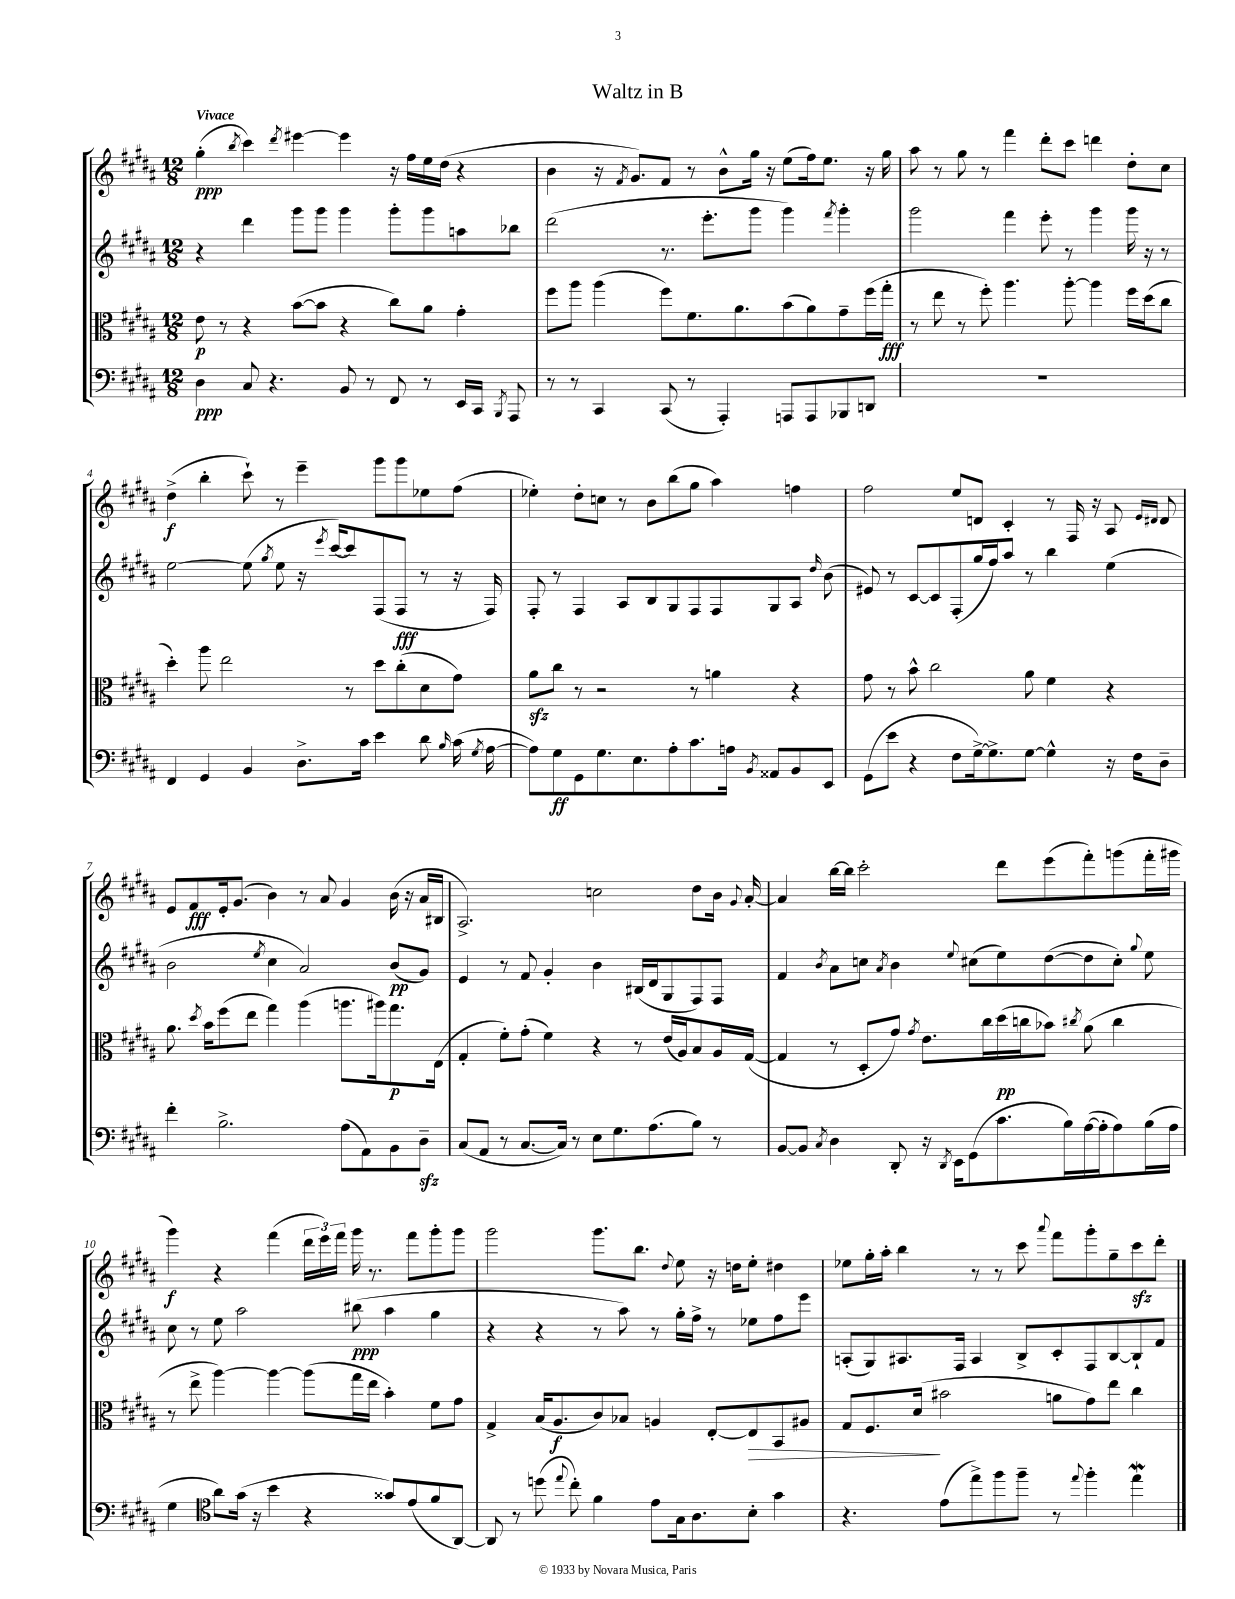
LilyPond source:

\header { title = "Waltz in B" }
<<
\new StaffGroup <<
\new Staff = "s0" {
    \clef treble \key b \major \numericTimeSignature \time 12/8 \tempo "Vivace"
    \autoBeamOff gis''4-.\ppp( \acciaccatura { b''8 } cis'''4) \acciaccatura { dis'''8 } eis'''4~ eis'''4 r16 fis''16[ e''16 dis''16]( r4 |
    b'4 r16 \acciaccatura { fis'8 } gis'8.[) fis'8] r8 b'8[-^ gis''16] r16 e''8[( fis''16) e''8.] r16 gis''16 |
    ais''8 r8 gis''8 r8 fis'''4 dis'''8[-. cis'''8] d'''4 dis''8[-. cis''8] |
    dis''4->\f( b''4-. cis'''8-!) r8 e'''4-- gis'''8[ gis'''8 ees''8 fis''8]( |
    ees''4-.) dis''8[-. c''8] r8 b'8[ b''8( gis''8] ais''4) f''4 |
    fis''2 e''8[ d'8] cis'4-. r8 fis16 r16 ais8 \grace { e'16[ dis'16] } dis'8 |
    e'8[ fis'8\fff e'16-. gis'8.]( b'4) r8 ais'8 gis'4 b'16( r16 ais'16[ bis16] |
    ais2.->) c''2 dis''8[ b'16] \appoggiatura { gis'8 } ais'16~-. |
    ais'4 b''16[~ b''16] cis'''2-. dis'''8[ e'''8( fis'''8-.) g'''8( fis'''16-. gis'''16] |
    gis'''4\f) r4 fis'''4( \tuplet 3/2 { dis'''16[ e'''16) fis'''16] } gis'''16 r8. fis'''8[ gis'''8-. gis'''8] |
    gis'''2 gis'''8.[ b''8.] \appoggiatura { dis''8 } e''8 r16 d''16[ e''8]-. dis''4 |
    ees''8[ gis''16-. ais''16]-. b''4 r8 r8 cis'''8 \appoggiatura { ais'''8 } fis'''8[ gis'''8-. gis''8-- cis'''8\sfz dis'''8]-. \bar "|." |
}
\new Staff = "s1" {
    \clef treble \key b \major \numericTimeSignature \time 12/8
    \autoBeamOff r4 dis'''4 gis'''8[ gis'''8] gis'''4 gis'''8[-. gis'''8 a''8 bes''8] |
    dis'''2( r8. e'''8.[-. gis'''8] gis'''4) \acciaccatura { fis'''8 } gis'''4-. |
    gis'''2 fis'''4 e'''8-. r8 gis'''4 gis'''16 r16 r8 |
    e''2~ e''8( \acciaccatura { gis''8 } e''8 r16 \acciaccatura { e'''8 } cis'''16[~) cis'''8 fis8( fis8]\fff r8 r16 fis16) |
    fis8-. r8 fis4 ais8[ b8 gis8 fis8 fis8 gis8 ais8] \grace { dis''16 } b'8( |
    eis'8) r8 cis'8[~ cis'8 fis8-.( gis''16 fis''16) ais''8] r8 b''4 e''4( |
    b'2 \acciaccatura { e''8 } cis''4 ais'2) b'8[\pp( gis'8]) |
    e'4 r8 fis'8 gis'4-. b'4 bis16[( dis'16 gis8 fis8) fis8] |
    fis'4 \acciaccatura { b'8 } ais'8[ c''8] \acciaccatura { ais'8 } b'4 \appoggiatura { e''8 } cis''8[( e''8) dis''8~( dis''8 cis''8]-.) \appoggiatura { gis''8 } e''8 |
    cis''8 r8 e''8 ais''2 bis''8\ppp( ais''4 gis''4 |
    r4 r4 r8 ais''8) r8 gis''16[-. fis''16]-> r8 ees''8[ fis''8 e'''8] |
    a8[-.( gis8) ais8. fis16] ais4 b8[-> cis'8-. fis8 b8~ b8-! fis'8] \bar "|." |
}
\new Staff = "s2" {
    \clef alto \key b \major \numericTimeSignature \time 12/8
    \autoBeamOff e'8\p r8 r4 b'8[~( b'8] r4 cis''8[) ais'8] gis'4-. |
    fis''8[ ais''8] ais''4( fis''8[) fis'8. ais'8. b'8( ais'8) gis'8-- fis''16( gis''16]-.\fff |
    r8 e''8 r8 fis''8-.) ais''4. ais''8~-. ais''4 fis''16[ dis''16( cis''8] |
    dis''4-.) ais''8 e''2 r8 dis''8[ cis''8-.( dis'8 gis'8]) |
    ais'8[\sfz cis''8] r8 r2 r8 a'4 r4 |
    gis'8 r8 b'8-^ cis''2 ais'8 fis'4 r4 |
    ais'8. \acciaccatura { dis''8 } b'16[ fis''8( e''8] gis''4) ais''4( a''8.[ ais''16) gis''8.\p e16]( |
    gis4-. fis'8[-.) gis'8]-.( fis'4) r4 r8 e'16[( ais16) b8 ais16 gis16]~( |
    gis4 r8 dis8[-. gis'8]) \acciaccatura { gis'8 } e'8.[ cis''16 dis''16\pp( c''16 bes'8]) \acciaccatura { cis''8 } ais'8( cis''4 |
    r8 e''8-> ais''4~) ais''4~ ais''8[( gis''16 e''16] b'4-.) fis'8[ gis'8] |
    gis4-> b16[( ais8.\f cis'8) bes8] a4 e8[~-. e8\> b,8 ais8] |
    gis8[ fis8. dis'16]\!( bis'2 a'8[ gis'8) e''8] cis''4 \bar "|." |
}
\new Staff = "s3" {
    \clef bass \key b \major \numericTimeSignature \time 12/8
    \autoBeamOff dis4\ppp cis8 r4. b,8 r8 fis,8 r8 e,16[ cis,16] \acciaccatura { b,,8 } ais,,8 |
    r8 r8 cis,4 cis,8( r8 ais,,4-.) a,,8[ a,,8 bes,,8 d,8] |
    R1. |
    fis,4 gis,4 b,4 dis8.[-> cis'16] e'4 dis'8 \grace { b16 } cis'16( \acciaccatura { gis8 } ais16~ |
    ais8[) gis8\ff gis,8 gis8. e8. ais8-. cis'8. a16] \acciaccatura { b,8 } aisis,8[ b,8 e,8] |
    gis,8[( e'8] r4 fis8[ gis16~->) gis8.-> gis8]~ gis4-^ r16 fis16[ dis8]-- |
    fis'4-. b2.-> ais8[( ais,8) b,8 dis8]--\sfz |
    cis8[( ais,8] r8 cis8.[~ cis16]) r8 e8[ gis8. ais8.( b8]) r8 |
    b,8[~ b,8] \acciaccatura { cis8 } dis4 dis,8-. r16 \acciaccatura { dis,8 } e,16[ gis,8( cis'8. b16) ais16~( ais16-. ais8) b16( ais16] |
    gis4 \clef tenor ais'8[) gis'16]( r16 b'4 r4 gisis'8[) e'8( fis'8 ais,8]~) |
    ais,8 r8 d''8( \appoggiatura { e''8 } cis''8-.) fis'4 e'8[ gis16 ais8. b8]-. gis'4 |
    r4. e'8[( e''8->) fis''8 fis''8]-- r8 \appoggiatura { e''8 } fis''4-. e''4\mordent \bar "|." |
}
>>
>>
